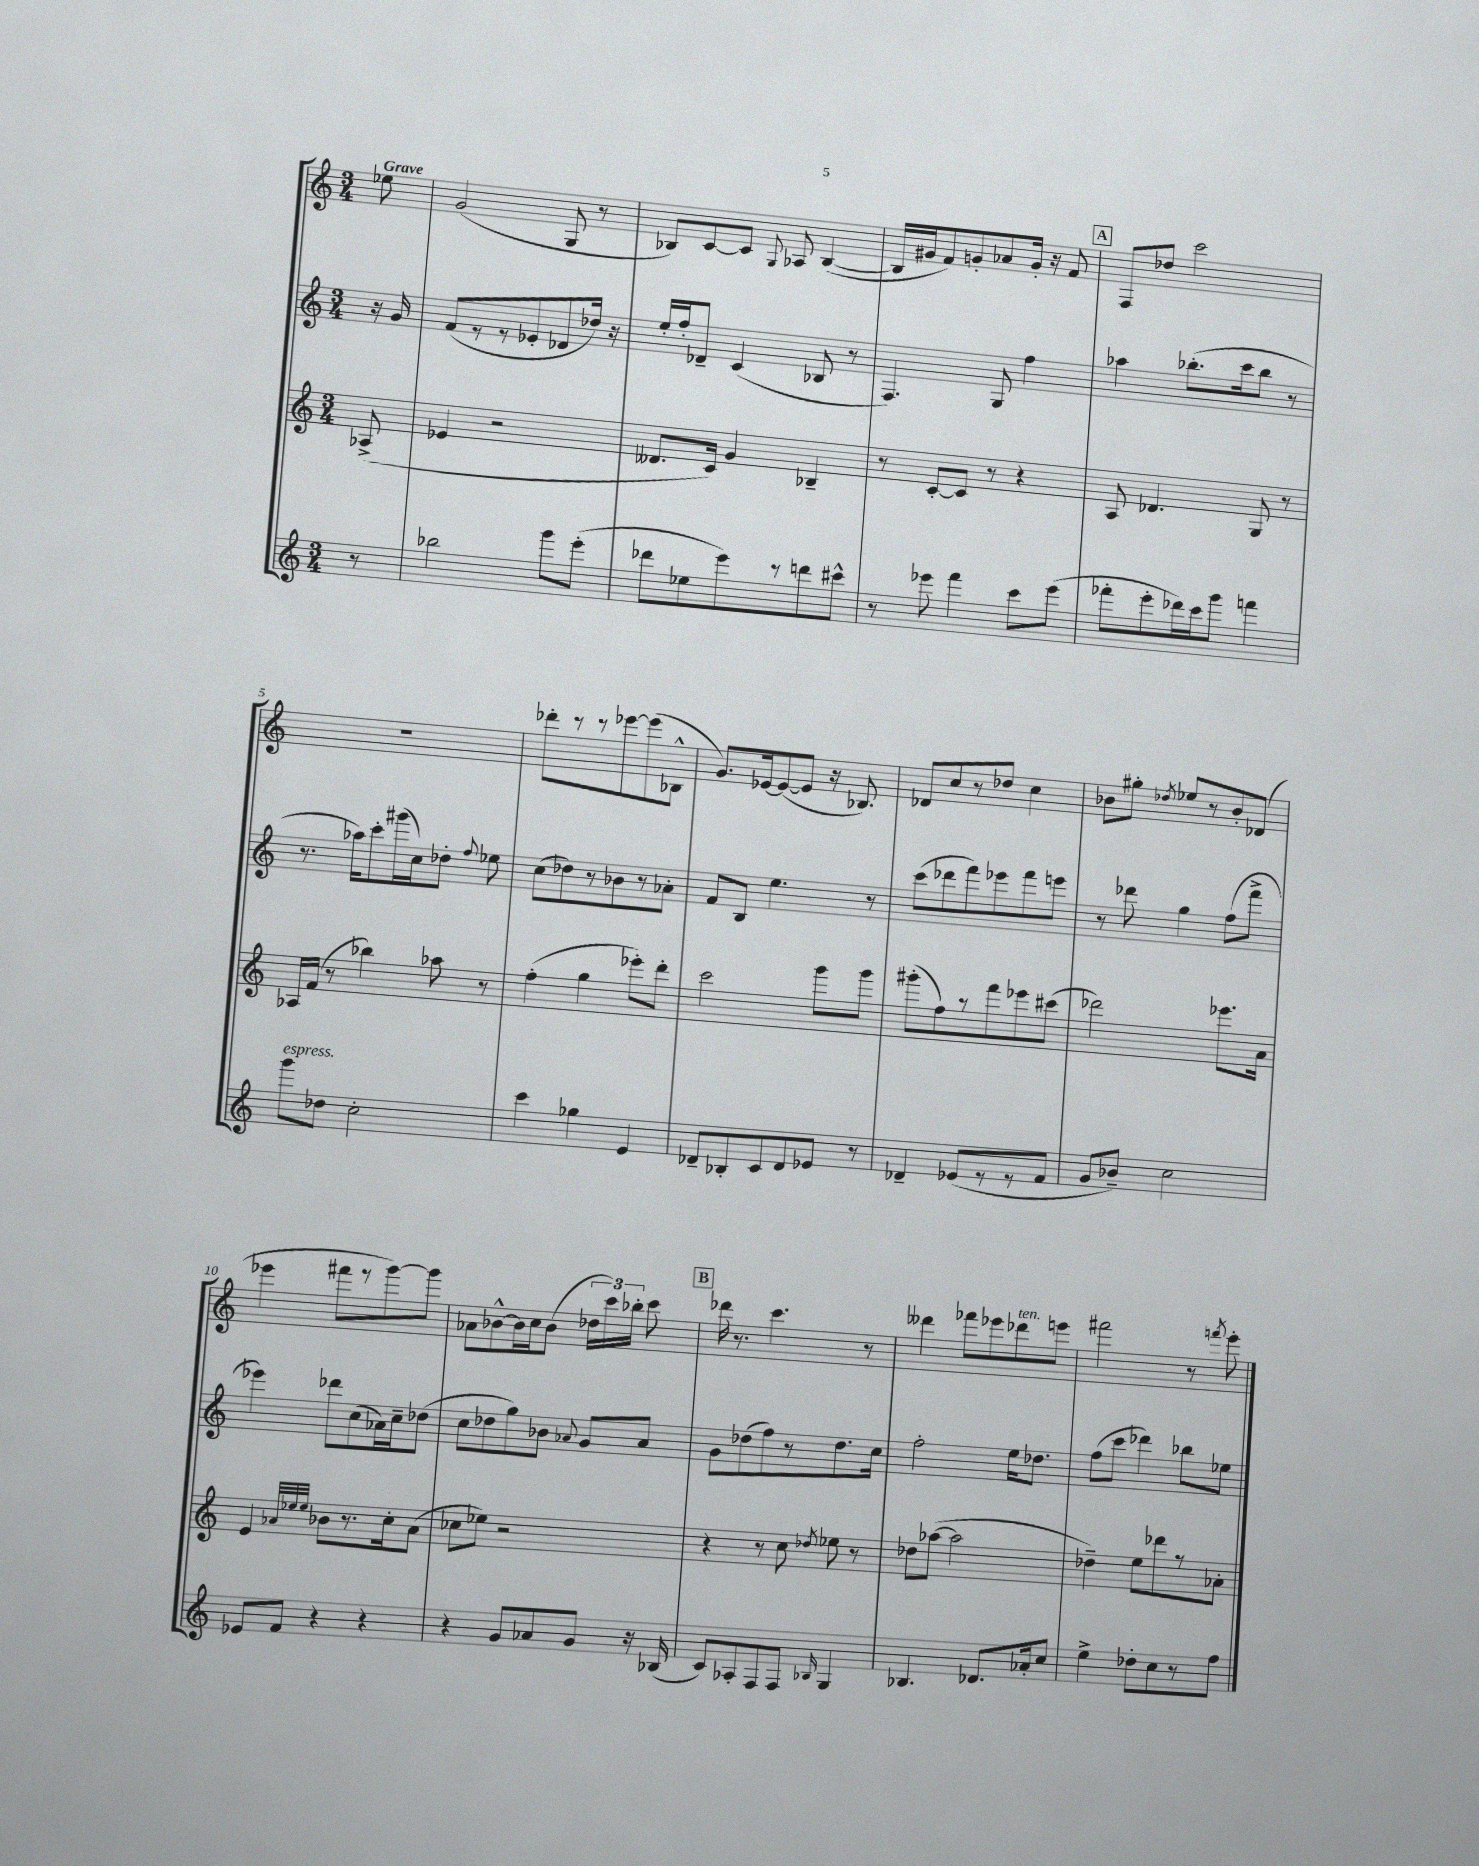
<<
\new StaffGroup <<
\new Staff = "s0" {
    \clef treble \key c \major \numericTimeSignature \time 3/4 \partial 8 \tempo "Grave"
    \autoBeamOff ees''8 |
    g'2( g8 r8 |
    bes8[) c'8~ c'8] \appoggiatura { g8 } aes8 bes4~( |
    bes16[ gis'16 f'8) g'8-. aes'8 g'16]-. r16 f'8 |
    \mark \markup { \box "A" } f8[ des''8] c'''2 |
    R2. |
    des'''8[-. r8 r8 ees'''8~ ees'''8( bes8]-^ |
    g'8.[) ees'16~ ees'8~( ees'8] r16 bes8.) |
    des'8[ c''8 r8 des''8] c''4 |
    bes'8[ gis''8]-. \acciaccatura { des''8 } ees''8[ r8 bes'8-. des'8]( |
    ees'''4 fis'''8[ r8 g'''8~) g'''8] |
    aes'8[ bes'8~-^ bes'16 c''16 bes'8]( \tuplet 3/2 { des''16[ c'''16) bes''16]-. } c'''8 |
    \mark \markup { \box "B" } des'''16 r8. c'''4. r8 |
    deses'''4 fes'''8[ ees'''8 des'''8^\markup { \italic "ten." } e'''8] |
    fis'''2 r8 \acciaccatura { f'''8 } e'''8-. \bar "|." |
}
\new Staff = "s1" {
    \clef treble \key c \major \numericTimeSignature \time 3/4 \partial 8
    \autoBeamOff r16 g'16 |
    f'8[( r8 r8 ees'8-. des'8 des''16]) r16 |
    e''16[-. f''16-. des'8]-- c'4( bes8 r8 |
    f4.) g8 f''4 |
    \mark \markup { \box "A" } aes''4 bes''8.[-.( c'''16 bes''8] r8 |
    r8. aes''16[) c'''8-. gis'''16( c''16) des''8]-. \appoggiatura { f''8 } ees''8 |
    c''8[( des''8) r8 bes'8 r8 aes'8]-. |
    f'8[ b8] e''4. r8 |
    c'''8[( des'''8 f'''8) ees'''8 f'''8 e'''8] |
    r8 des'''8 g''4 f''8[( f'''8]-> |
    ees'''4) des'''8[ c''8( aes'16) c''16-- des''8]( |
    c''8[ des''8 g''8) bes'8] \appoggiatura { aes'8 } g'8[ aes'8] |
    \mark \markup { \box "B" } g'8[ des''8( f''8) r8 des''8. c''16] |
    f''2-. e''16[ des''8.] |
    f''8[( c'''8] des'''4) bes''8[ ees''8] \bar "|." |
}
\new Staff = "s2" {
    \clef treble \key c \major \numericTimeSignature \time 3/4 \partial 8
    \autoBeamOff aes8->( |
    ees'4 r2 |
    deses'8.[ c'16]) g'4 bes4-- |
    r8 c'8[~-. c'8] r8 r4 |
    \mark \markup { \box "A" } a8 des'4. g8 r8 |
    aes16[ f'16]( r8 bes''4) aes''8 r8 |
    f''4-.( g''4 ees'''8[-.) d'''8]-. |
    c'''2 g'''8[ g'''8] |
    gis'''8[-.( f''8) r8 f'''8 ees'''8 cis'''8]( |
    des'''2) ees'''8.[ a'16] |
    e'4 \grace { aes'32[ ees''32 ees''32] } bes'8[ r8. c''16-. aes'8]( |
    ces''8[ ees''8]) r2 |
    \mark \markup { \box "B" } r4 r8 c''8 \acciaccatura { des''8 } ees''8 r8 |
    des''8[ aes''8]~( aes''2 |
    des''4--) e''8[ des'''8 r8 aes'8]-. \bar "|." |
}
\new Staff = "s3" {
    \clef treble \key c \major \numericTimeSignature \time 3/4 \partial 8
    \autoBeamOff r8 |
    bes''2 g'''8[ e'''8]-.( |
    des'''8[ ees''8 e'''8) r8 d'''8 cis'''8]-^ |
    r8 ees'''8 f'''4 c'''8[ ees'''8]( |
    \mark \markup { \box "A" } fes'''8[-. e'''8-. des'''16) c'''16 g'''8] f'''4 |
    g'''8[^\markup { \italic "espress." } des''8] c''2-. |
    c'''4 ges''4 e'4 |
    des'8[-- bes8-. c'8 des'8 ees'8] r8 |
    des'4-- ees'8[( r8 r8 f'8] |
    g'8[ bes'8]--) c''2 |
    ees'8[ f'8] r4 r4 |
    r4 g'8[ aes'8 g'8] r16 bes16( |
    \mark \markup { \box "B" } c'8[) aes8-. f8 f8] \grace { bes16 } g4 |
    bes4. des'8.[ aes'16-. c''8] |
    e''4-> des''8[-. c''8 r8 f''8] \bar "|." |
}
>>
>>
